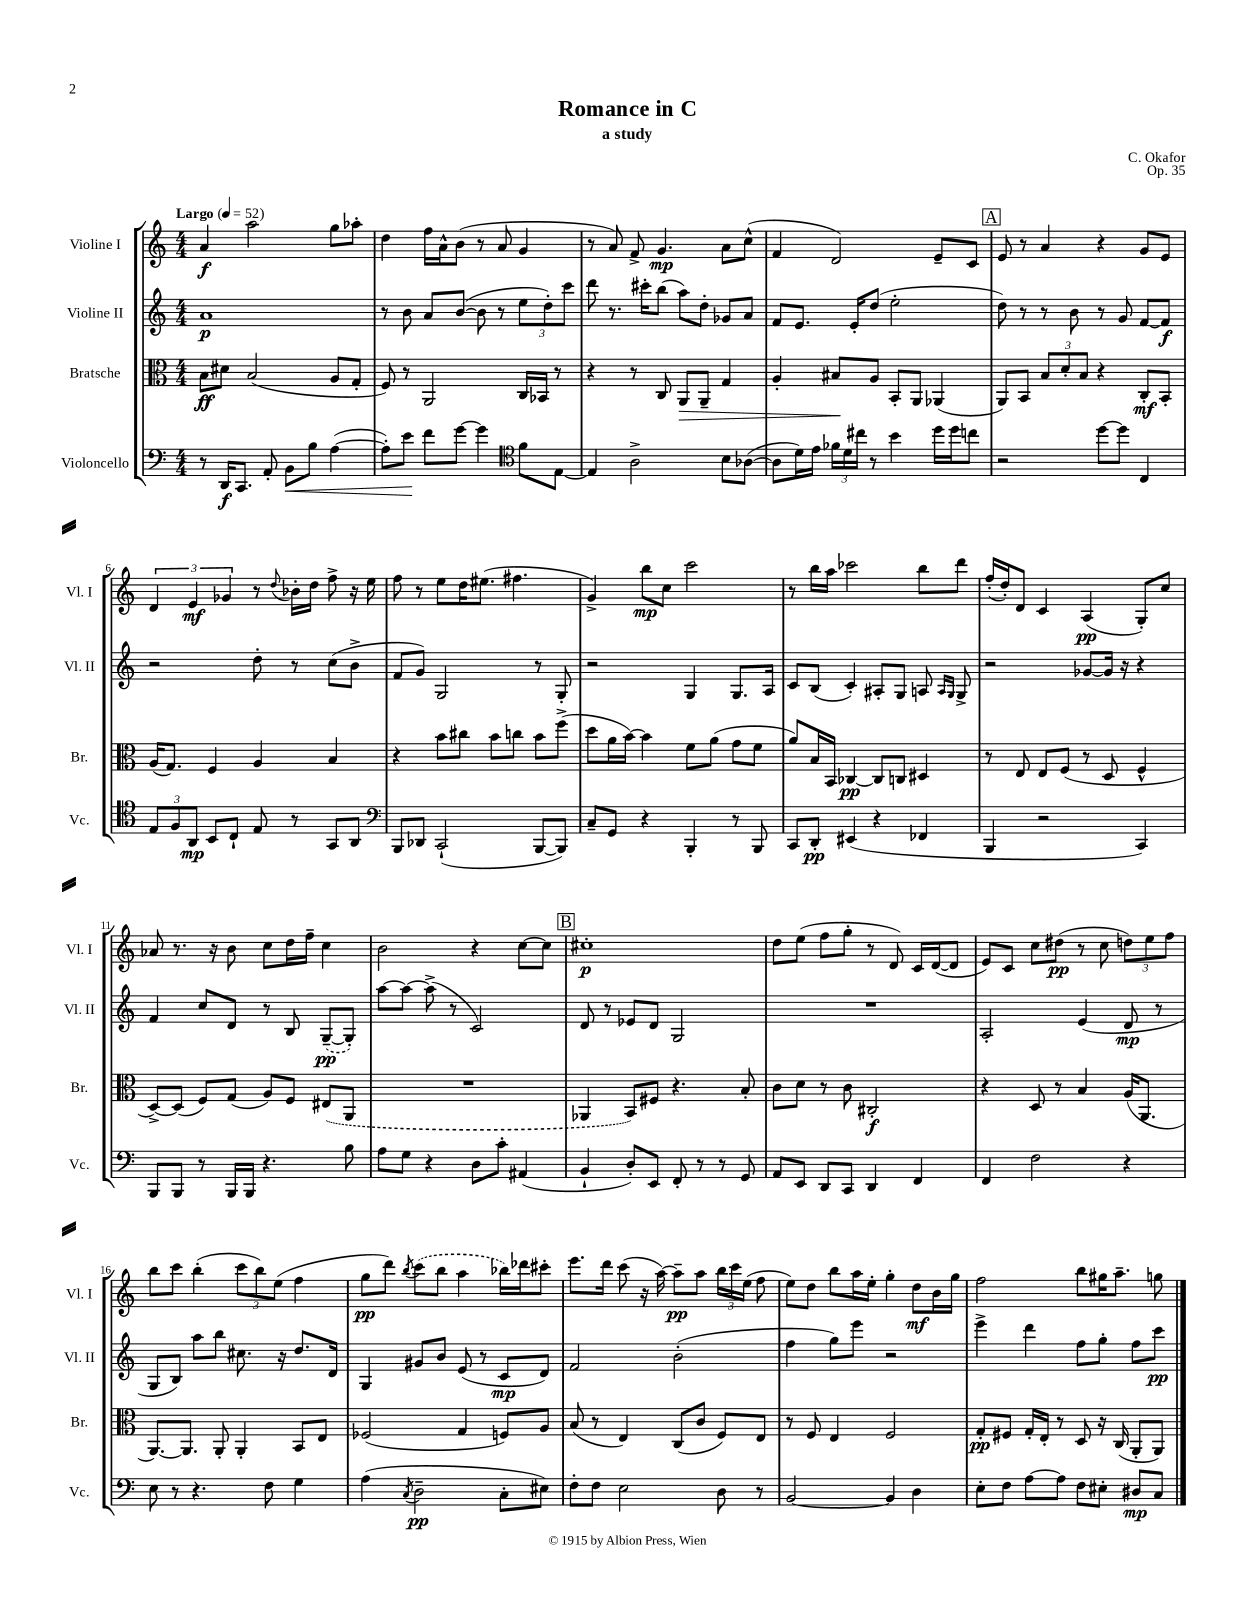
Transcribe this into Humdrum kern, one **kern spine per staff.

**kern	**kern	**kern	**kern
*staff4	*staff3	*staff2	*staff1
*clefF4	*clefC3	*clefG2	*clefG2
*k[]	*k[]	*k[]	*k[]
*M4/4	*M4/4	*M4/4	*M4/4
*MM52	*MM52	*MM52	*MM52
8r	8B\L	1a	4a/
16DD/LK	8d#\J	.	.
8.CC/J	.	.	.
.	(2B/	.	2aa\
8AA'/	.	.	.
8BB\L	.	.	.
8B\J	.	.	.
([4A\	8A/L	.	8gg\L
.	8G'/J	.	8aa-'\J
=	=	=	=
8A'\]L)	8F/)	8r	4dd\
8e\J	8r	8b\	.
8f\L	2AA/	8a/L	16ff\LL
.	.	.	16a^^\J
[8g\J	.	([8b/J	(8b\J
4g\]	.	8b\]	8r
.	.	8r	8a/
*clefC4	*	*	*
8f\L	16C/LL	12ee\L	4g/
.	16BB-/JJ	.	.
.	.	12dd'\)	.
[8E\J	8r	.	.
.	.	12ccc\J	.
=	=	=	=
4E/]	4r	8ddd\	8r
.	.	8.r	8a/)
2A^\	8r	.	8f^/
.	.	16ccc#'\LK	.
.	8C/	(8bb\J	4.g/
.	8AA/L	8aa\L)	.
.	8AA~/J	8dd'\J	.
8B\L	4G/	8g-/L	8a\L
([8A-\J	.	8a/J	(8cc^^\J
=	=	=	=
8A-\]L	4A'/	8f/L	4f/
16d\L)	.	8.e/J	.
16e\JJ	.	.	.
24f-\LL	8B#/L	.	2d/)
24d\	.	.	.
.	.	16e'/LK	.
24cc#\JJ	.	.	.
8r	8A/J	(8dd/J	.
4b\	8BB'/L	2ee'\	.
.	8AA/J	.	.
16dd\LL	(4AA-/	.	8e~/L
16dd\J	.	.	.
8cc\J	.	.	8c/J
=	=	=	=
2r	8AA/L)	8dd\)	8e/
.	8BB/J	8r	8r
.	12B/L	8r	4a/
.	12d'/	.	.
.	.	8b\	.
.	12B/J	.	.
[8dd\L	4r	8r	4r
8dd\]J	.	8g/	.
4C/	8C'/L	[8f/L	8g/L
.	8BB'/J	8f/]J	8e/J
=	=	=	=
12E/L	(16A/LK	2r	6d/
.	8.G/J)	.	.
12F/	.	.	.
12AA/J	.	.	6e/
8BB/L	4F/	.	.
.	.	.	6g-/
8C`/J	.	.	.
8E/	4A/	8dd'\	8r
.	.	.	8qqdd/
8r	.	8r	16b-'\LL
.	.	.	16dd\JJ
8GG/L	4B/	(8cc\L	8ff^\
8AA/J	.	8b^\J	16r
.	.	.	16ee\
=	=	=	=
*clefF4	*	*	*
8BBB/L	4r	8f/L	8ff\
8DD-/J	.	8g/J)	8r
(2CC`/	8b\L	2G/	8ee\L
.	8cc#\J	.	16dd\K
.	.	.	(8.ee#\J
.	8b\L	.	.
.	8cc\J	.	4.ff#\
[8BBB/L	8b\L	8r	.
8BBB/]J)	(8ff^\J	8G'/	.
=	=	=	=
8C~/L	8dd\L	2r	4g^/)
8GG/J	16a\L	.	.
.	[16b\JJ)	.	.
4r	4b\]	.	8bb\L
.	.	.	8cc\J
4BBB'/	8f\L	4G/	2ccc\
.	(8a\J	.	.
8r	8g\L	8.G/L	.
8BBB/	8f\J	.	.
.	.	16A/Jk	.
=	=	=	=
8CC/L	8a/L)	8c/L	8r
8DD'/J	16B/L	(8B/J	16bb\LL
.	16BB/JJ	.	16aa\JJ
(4EE#/	[4C-/	4c'/)	2ccc-\
4r	8C-/]L	8A#'/L	.
.	8C/J	8G/J	.
4FF-/	4D#/	8A/	8bb\L
.	.	16qqA/LL	.
.	.	16qqG/JJ	.
.	.	8G^/	8ddd\J
=	=	=	=
4BBB/	8r	2r	(16ff'/LL
.	.	.	16dd'/J)
.	8E/	.	8d/J
2r	8E/L	.	4c/
.	(8F/J	.	.
.	8r	[8g-/L	(4A/
.	8D/	16g-/]Jk	.
.	.	16r	.
4CC/)	4F^^/	4r	8G'/L)
.	.	.	8cc/J
=	=	=	=
8BBB/L	[8D^/L)	4f/	8a-/
8BBB/J	(8D/]J	.	8.r
8r	8F/L)	8cc/L	.
.	.	.	16r
16BBB/LL	(8G/J	8d/J	8b\
16BBB/JJ	.	.	.
4.r	8A/L)	8r	8cc\L
.	8F/J	8B/	16dd\L
.	.	.	16ff~\JJ
.	(8E#/L	([8G~/L	4cc\
8B\	8AA/J	8G'/]J)	.
=	=	=	=
8A\L	1r	[8aa\L	2b\
8G\J	.	8aa\_J	.
4r	.	(8aa^\]	.
.	.	8r	.
8D\L	.	2c/)	4r
8c'\J	.	.	.
(4AA#/	.	.	[8cc\L
.	.	.	8cc\]J
=	=	=	=
4BB`/	4AA-/	8d/	1cc#'
.	.	8r	.
8D'/L)	8BB/L)	8e-/L	.
8EE/J	8F#/J	8d/J	.
8FF'/	4.r	2G/	.
8r	.	.	.
8r	.	.	.
8GG/	8B'/	.	.
=	=	=	=
8AA/L	8c\L	1r	8dd\L
8EE/J	8d\J	.	(8ee\J
8DD/L	8r	.	8ff\L
8CC/J	8c\	.	8gg'\J
4DD/	2C#'/	.	8r
.	.	.	8d/)
4FF/	.	.	16c/LL
.	.	.	([16d/J
.	.	.	8d/]J
=	=	=	=
4FF/	4r	2A'/	8e/L)
.	.	.	8c/J
2F\	8D/	.	8cc\L
.	8r	.	(8dd#\J
.	4B/	(4e/	8r
.	.	.	8cc\
4r	(16A/LK	8d/	12dd\L)
.	8.AA/J	.	.
.	.	.	12ee\
.	.	8r	.
.	.	.	12ff\J
=	=	=	=
8E\	[8.AA/L)	8G/L	8bb\L
8r	.	8B/J)	8ccc\J
.	8.AA/]J	.	.
4.r	.	8aa\L	(4bb'\
.	8AA'/	8bb\J	.
.	4AA'/	8.cc#\	12ccc\L
.	.	.	12bb\)
8F\	.	.	.
.	.	.	(12ee\J
.	.	16r	.
4G\	8BB/L	8.dd/L	4ff\
.	8E/J	.	.
.	.	16d/Jk	.
=	=	=	=
(4A\	(2F-/	4G/	8gg\L
.	.	.	8ddd\J)
8qC/	.	.	8qbb/
2D~\	.	8g#/L	(8ccc\L
.	.	8b/J	8bb\J
.	4G/	(8e/	4aa\
.	.	8r	.
8C'\L	8F/L)	8c/L	16bb-\LL)
.	.	.	16ddd-\J
8E#\J)	8A/J	8d/J)	8ccc#'\J
=	=	=	=
8F'\L	(8B/	2f/	8.eee\L
8F\J	8r	.	.
.	.	.	16ddd\Jk
2E\	4E/)	.	(8ccc\
.	.	.	16r
.	.	.	[16aa\)
.	(8C/L	(2b'\	8aa~\]L
.	8c/J	.	8aa\J
8D\	8F/L)	.	24bb\LL
.	.	.	24ccc\
.	.	.	(24ee\JJ
8r	8E/J	.	8ff\
=	=	=	=
[2BB/	8r	4ff\	8ee\L)
.	8F/	.	8dd\J
.	4E/	8gg\L)	8bb\L
.	.	8eee\J	16aa\L
.	.	.	16ee'\JJ
4BB/]	2F/	2r	4gg'\
4D\	.	.	8dd\L
.	.	.	16b\L
.	.	.	16gg\JJ
=	=	=	=
8E'\L	8G'/L	4eee^\	2ff\
8F\J	8F#/J	.	.
[8A\L	16G'/LL	4ddd\	.
.	16E'/JJ	.	.
8A\]J	8r	.	.
8F\L	8D/	8ff\L	8bb\L
8E#'\J	16r	8gg'\J	16gg#\K
.	(16C/	.	8.aa~\J
8D#/L	8AA'/L	8ff\L	.
8C/J	8AA/J)	8ccc\J	8gg\
==	==	==	==
*-	*-	*-	*-
